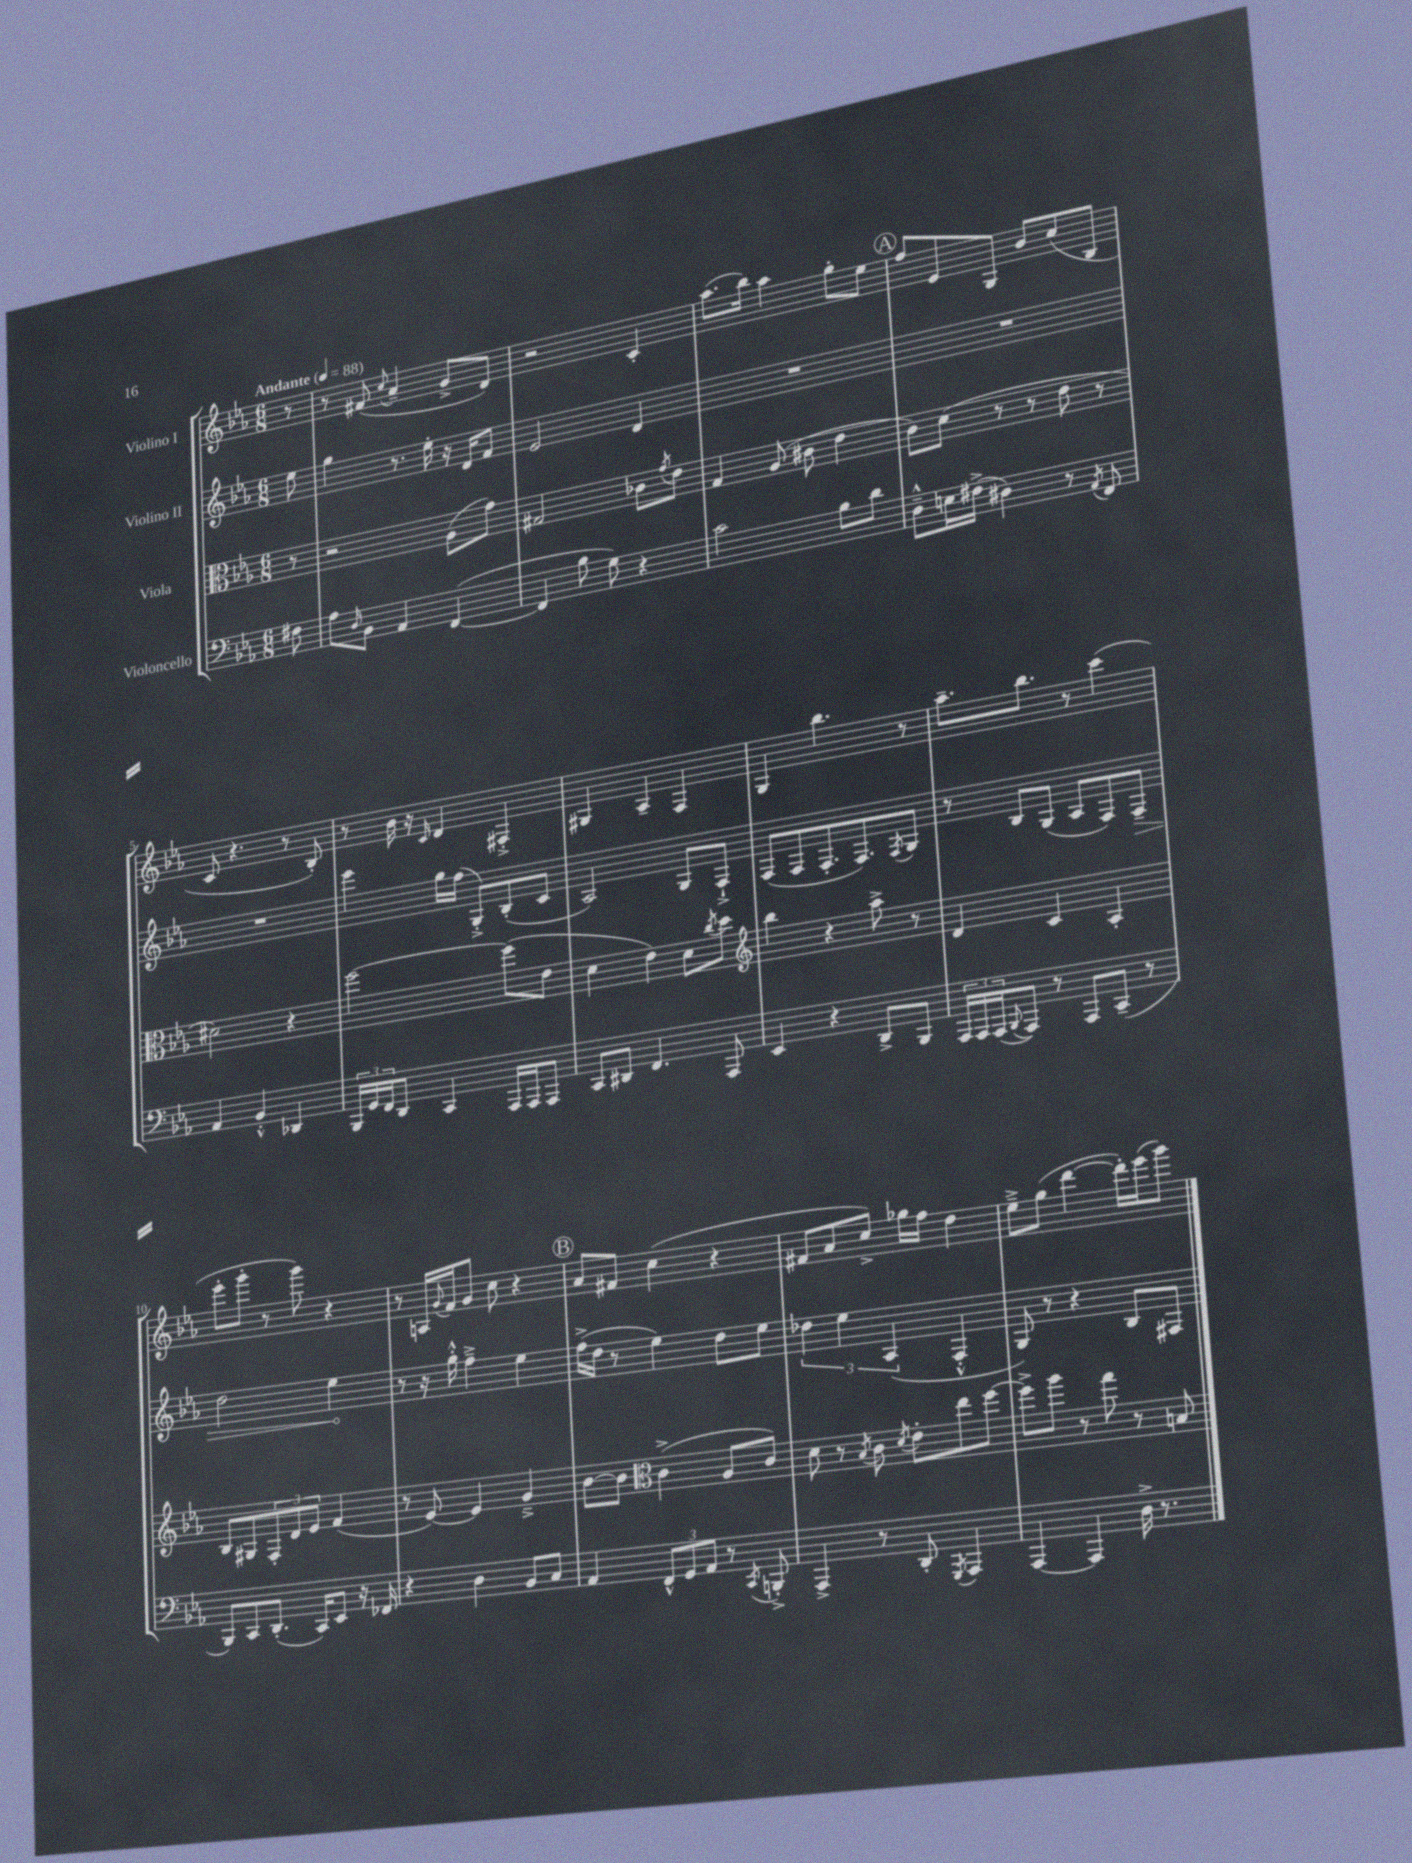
<<
\new StaffGroup <<
\new Staff = "s0" \with { instrumentName = "Violino I" } {
    \clef treble \key ees \major \numericTimeSignature \time 6/8 \partial 8 \tempo "Andante" 4 = 88
    r8 |
    r8 fis'8( \appoggiatura { c''8 } aes'4-- g'8-> d'8) |
    r2 c'4-. |
    aes''8.( bes''16) aes''4 g''8-. ees''8 |
    \mark \markup { \circle "A" } f''8 ees'8 g8 bes'8 c''8( bes8 |
    c'8 r4. r8 bes8-.) |
    r8 bes'16 r16 \grace { c'16 } d'4 fis4-.-> |
    gis4 aes4-- f4 |
    g4 bes''4. r8 |
    aes''8.-- bes''8. r8 c'''4( |
    ees'''8-. g'''8-. r8 g'''8) r4 |
    r8 a16 \appoggiatura { g'8 } f'16 g'8 c''8 r4 |
    \mark \markup { \circle "B" } aes'8 fis'8 c''4( r4 |
    fis'8 aes'8 c''8->) ges''16 f''16 d''4 |
    ees''8---> g''8( d'''4~ d'''16-.) ees'''16( g'''8) \bar "|." |
}
\new Staff = "s1" \with { instrumentName = "Violino II" } {
    \clef treble \key ees \major \numericTimeSignature \time 6/8 \partial 8
    ees''8 |
    g''4 r8. ees''16-. r16 d'16 f'8 |
    ees'2 d'4 |
    R2. |
    \mark \markup { \circle "A" } R2. |
    R2. |
    ees'''4 g''16 f''16( g8-.->) bes8-.( c'8 |
    aes2) g8 f8-!-> |
    f8( f8 f8.-. f8.) \acciaccatura { f8 } g8 |
    r8 bes8 g8( aes8 f8) \once \override Hairpin.circled-tip = ##t f8--\> |
    d''2 ees''4\! |
    r8 r16 g''16-.-^ f''4---> ees''4 |
    \mark \markup { \circle "B" } f''16->( d''16 r8 ees''4) d''8 ees''8 |
    \tuplet 3/2 { des''4 ees''4 aes4( } f4-.-^ |
    g8) r8 r4 bes8 fis8 \bar "|." |
}
\new Staff = "s2" \with { instrumentName = "Viola" } {
    \clef alto \key ees \major \numericTimeSignature \time 6/8 \partial 8
    r8 |
    r2 aes8( g'8) |
    gis2 ces'8 \acciaccatura { g'8 } ees'8 |
    g4 aes8( cis'8 ees'4 |
    \mark \markup { \circle "A" } c'8) d'8( r8 r8 ees'8 r8 |
    dis'2) r4 |
    f''2~ f''8( ees'8 |
    d'4 ees'4) d'8 \acciaccatura { c''8 } d''8 |
    \clef treble bes''4 r4 aes''8-> r8 |
    d'4 c'4 aes4-. |
    bes8 gis8 \tuplet 3/2 { f8-. d'8 ees'8 } f'4( |
    r8 ees'8~) ees'4 g'4---> |
    \mark \markup { \circle "B" } bes'8~ bes'8 \clef alto c'4->( aes8 c'8) |
    d'8 r8 \acciaccatura { bes8 } c'8 \acciaccatura { d'8 } ees'8-. ees''8 f''8~ |
    f''8-> aes''8 r8 g''8 r8 b8 \bar "|." |
}
\new Staff = "s3" \with { instrumentName = "Violoncello" } {
    \clef bass \key ees \major \numericTimeSignature \time 6/8 \partial 8
    fis8 |
    aes8 \grace { d16 } bes,8 aes,4 f,4~( |
    f,4 bes8 g8) r4 |
    c'2 bes8 d'8 |
    \mark \markup { \circle "A" } d8---^ e16 fis16->( dis4) r8 \acciaccatura { aes,8 } f,8 |
    aes,4 bes,4-.-^ des,4 |
    \tuplet 3/2 { bes,,16 g,16 f,16 } d,8 c,4 aes,,16 aes,,16 aes,,8 |
    c,8 dis,8 f,4. aes,,8 |
    ees,4 r4 d,8-> bes,,8 |
    \tuplet 3/2 { aes,,16 aes,,16 aes,,16( } \appoggiatura { bes,,8 } aes,,8) r8 aes,,8 c,8--( r8 |
    bes,,8) c,8 d,8.-.( c,16) ees,8 r16 fes,16 |
    r4 d4 bes,8 c8 |
    \mark \markup { \circle "B" } aes,4 \tuplet 3/2 { f,8-^ g,8 aes,8 } r8 \acciaccatura { c,8 } b,,8-.-> |
    aes,,4-> r8 d,8-. \acciaccatura { g,,8 } aes,,4 |
    aes,,4~ aes,,4 d16-> r8. \bar "|." |
}
>>
>>
